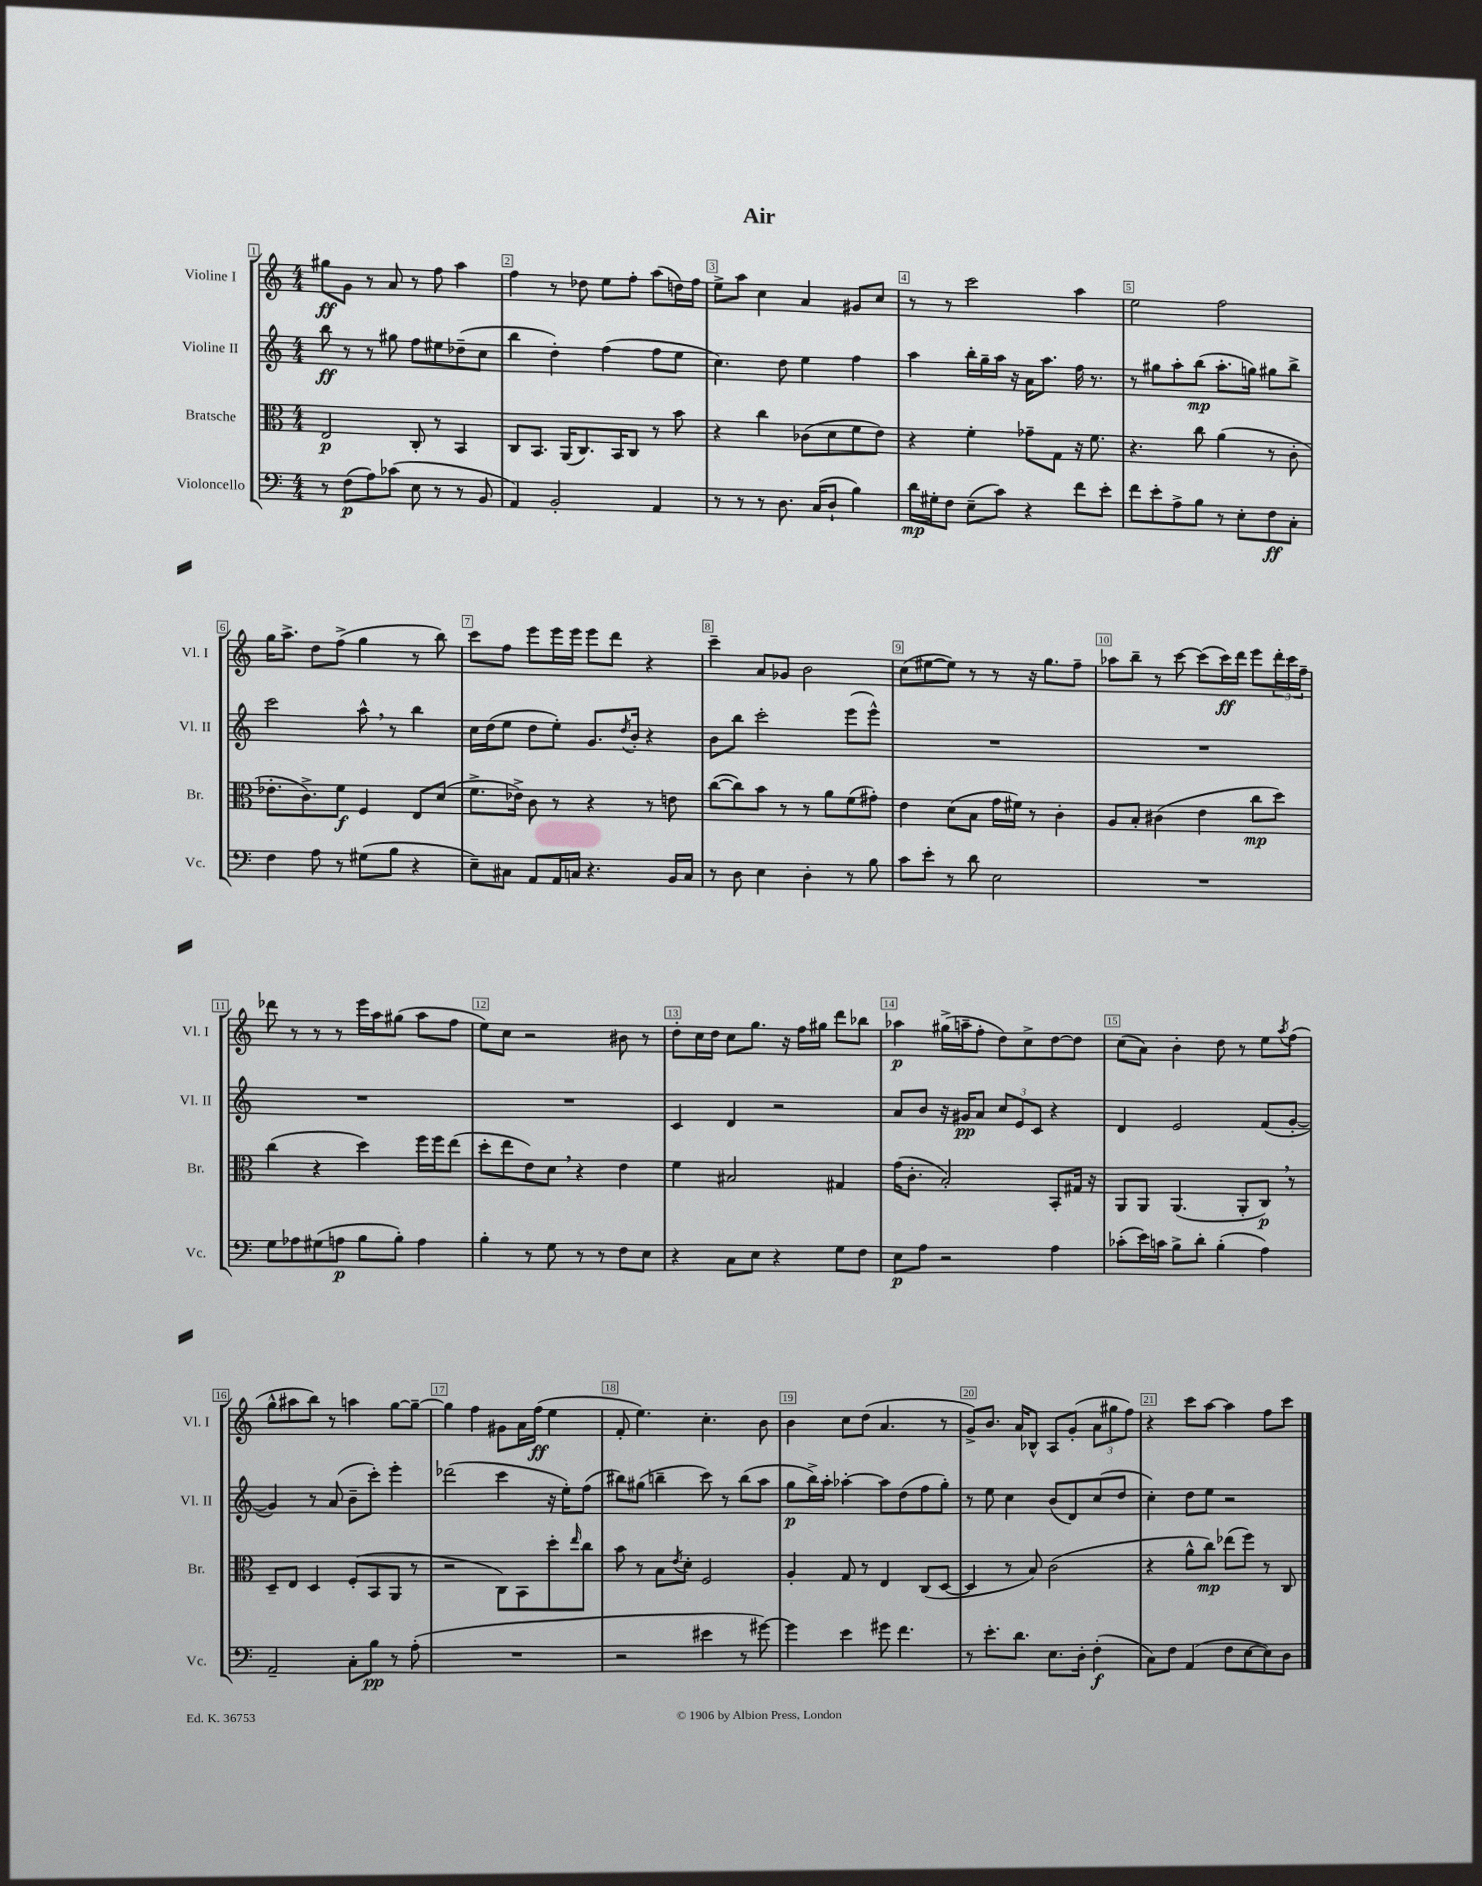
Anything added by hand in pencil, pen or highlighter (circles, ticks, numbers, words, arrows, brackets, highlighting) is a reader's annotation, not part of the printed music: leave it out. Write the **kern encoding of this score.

**kern	**kern	**kern	**kern
*staff4	*staff3	*staff2	*staff1
*clefF4	*clefC3	*clefG2	*clefG2
*k[]	*k[]	*k[]	*k[]
*M4/4	*M4/4	*M4/4	*M4/4
8r	2E	8bb	8gg#
(8F	.	8r	8g
8A)	.	8r	8r
(8c-	.	8gg#	8a
8E	8C'	8ff	8r
8r	8r	8ee#	8ff
8r	4BB	(8dd-~	4aa
8BB	.	8cc	.
=	=	=	=
4AA)	8C	4bb	4ff
.	8.BB	.	.
2BB'	.	4dd')	8r
.	(16AA	.	.
.	8.C)	.	8dd-
.	.	(4ff	8ee
.	16BB	.	.
.	8C	.	8ff'
4AA	8r	8ff	(8aa
.	8b	8ee	16dd)
.	.	.	16ff
=	=	=	=
8r	4r	4.cc)	8ee^
8r	.	.	8aa
8r	4cc	.	4cc
8.D	.	8dd	.
.	(8c-	4ee	4a
(16C	.	.	.
8D`	8d	.	.
4B)	8f	4ff	8g#
.	8e)	.	8cc
=	=	=	=
16d	4r	4aa	8r
16G#'	.	.	.
8F	.	.	8r
(8E~	4f'	16bb'	2ccc
.	.	16gg~	.
8c)	.	16aa	.
.	.	16r	.
4r	8g-~	16a	.
.	.	8.aa	.
.	8G	.	.
8f	16r	16ff	4aa
.	8.f	8.r	.
8e'	.	.	.
=	=	=	=
8f	4.r	8r	2ee
8e'	.	8gg#	.
8A^	.	8aa'	.
8B	8cc	(8bb	.
8r	(4a	8.aa'	2ff
8E'	.	.	.
.	.	16gg)	.
8F	8r	8gg#	.
8C'	8c'	8bb^	.
=	=	=	=
4F	8.e-'	2ccc	16gg
.	.	.	8.aa^
.	8.c^)	.	.
8A	.	.	8dd
8r	8f	.	(8ff^
(8G#	4F	8aa^^	4gg
8B	.	8r	.
4r	8E	4bb	8r
.	(8d	.	8bb)
=	=	=	=
8E~)	8.f^	16cc	8ccc
.	.	(16dd	.
8C#	.	8ee	8ff
.	16e-^)	.	.
8AA	8c	8dd	8eee
16AA	8r	8ee')	16eee
16C	.	.	16eee
4.r	4r	8.g	8eee
.	.	.	8ddd
.	.	8qdd	.
.	.	16b'	.
.	8r	4r	4r
16BB	8e	.	.
16C	.	.	.
=	=	=	=
8r	([8cc	8b	4ccc~
8D	8cc])	8bb	.
4E	8b	2ccc'	8a
.	8r	.	8g-
4D'	8r	.	2b
.	8a	.	.
8r	(8f	(8eee	.
8B	8g#')	8eee^^)	.
=	=	=	=
8c	4e	1r	(8cc
8e'	.	.	[8ee#
8r	(8d	.	8ee#])
8d	8B	.	8r
2E	16g	.	8r
.	16f#)	.	.
.	8r	.	16r
.	.	.	8.gg
.	4c'	.	.
.	.	.	8ff~
=	=	=	=
1r	8A	1r	8aa-
.	8B'	.	8bb~
.	(4c#	.	8r
.	.	.	[8ccc
.	4e	.	(8ccc]
.	.	.	16ccc)
.	.	.	16ddd
.	8cc	.	8eee
.	8dd)	.	24ddd'
.	.	.	24ccc
.	.	.	24ff~
=	=	=	=
8G	(4cc	1r	8ddd-
8A-	.	.	8r
(8G#	4r	.	8r
8A	.	.	8r
8B	4dd)	.	16eee
.	.	.	16aa
8B')	.	.	(8gg#
4A	16ff	.	8aa
.	16ff	.	.
.	(8ee	.	8ff
=	=	=	=
4B'	8dd'	1r	8ee)
.	8ee	.	8cc
8r	8e)	.	2r
8G	8d	.	.
8r	4r	.	.
8r	.	.	.
8F	4e	.	8b#
8E	.	.	8r
=	=	=	=
4r	4f	4c	8dd'
.	.	.	16cc
.	.	.	16dd
8C	2B#	4d	8cc
8E	.	.	8.gg
4r	.	2r	.
.	.	.	16r
.	.	.	16ff
.	.	.	16gg#
8G	4G#	.	8ddd
8F	.	.	8bb-
=	=	=	=
8E	(16g	8a	4aa-
.	8.c'	.	.
8A	.	8b	.
2r	2B')	16r	(16gg#^
.	.	16g#	16aa~
.	.	8a	8ff'
.	.	12cc	8dd)
.	.	12e	.
.	.	.	8cc^
.	.	12c	.
4A	8BB'	4r	[8dd
.	16G#	.	8dd]
.	16r	.	.
=	=	=	=
(8c-'	8AA	4d	(8cc
16e)	8AA	.	8a)
16c	.	.	.
8B^	(4.AA	2e	4b'
8d'	.	.	.
(4B'	.	.	8dd
.	8AA'	.	8r
4A)	8C)	(8f	8ee
.	.	.	8qaa
.	8r	[8g'	(8ff
=	=	=	=
2AA~	8D~	4g])	8gg^^
.	8E	.	8aa#
.	4D	8r	8bb)
.	.	(8a	8r
8C'	(8F'	8b~	4aa
8B	8BB	8ccc')	.
8r	8AA	4eee'	[8gg
(8A'	8r	.	8gg~_
=	=	=	=
1r	2r	(2ddd-	4gg]
.	.	.	4ff
.	8C)	4ccc	8g#
.	8BB	.	16a
.	.	.	(16ff
.	8dd'	16r	4ee
.	.	16ee')	.
.	16qqee	.	.
.	8cc	(8ff	.
=	=	=	=
2r	8b	8bb#)	8f'
.	8r	(8gg#	4.ee)
.	8B	4bb~	.
.	8qe	.	.
.	8d'	.	.
4e#	2F	8ccc)	4.cc'
.	.	8r	.
8r	.	(8bb	.
[8g#)	.	8aa	8b
=	=	=	=
4g#]	4A'	8gg	4b
.	.	16bb^)	.
.	.	16aa'	.
4e	8G	[4aa-'	8cc
.	8r	.	(8dd
8g#	4E	8aa-]	4.a
4.f	.	(8dd	.
.	(8C	8ff	.
.	[8D	8gg')	8r
=	=	=	=
8r	4D]	8r	8g^)
8.e'	.	8ee	8.b
.	8r	4cc	.
8.d	.	.	16a
.	8B)	.	8B-^^
8.E	(2c	(8b	8A
.	.	8d)	(8g'
16D'	.	.	.
(4F'	.	(8cc	12a
.	.	.	12gg#
.	.	8dd	.
.	.	.	12ff)
=	=	=	=
8C)	4r	4cc')	4r
8F	.	.	.
(4AA	8a^^	8dd	8ccc
.	8cc)	8ee	[8aa
8F	(8ee-	2r	4aa]
[8E	8ff)	.	.
8E])	8r	.	8ff
8D	8C	.	8ccc
==	==	==	==
*-	*-	*-	*-
